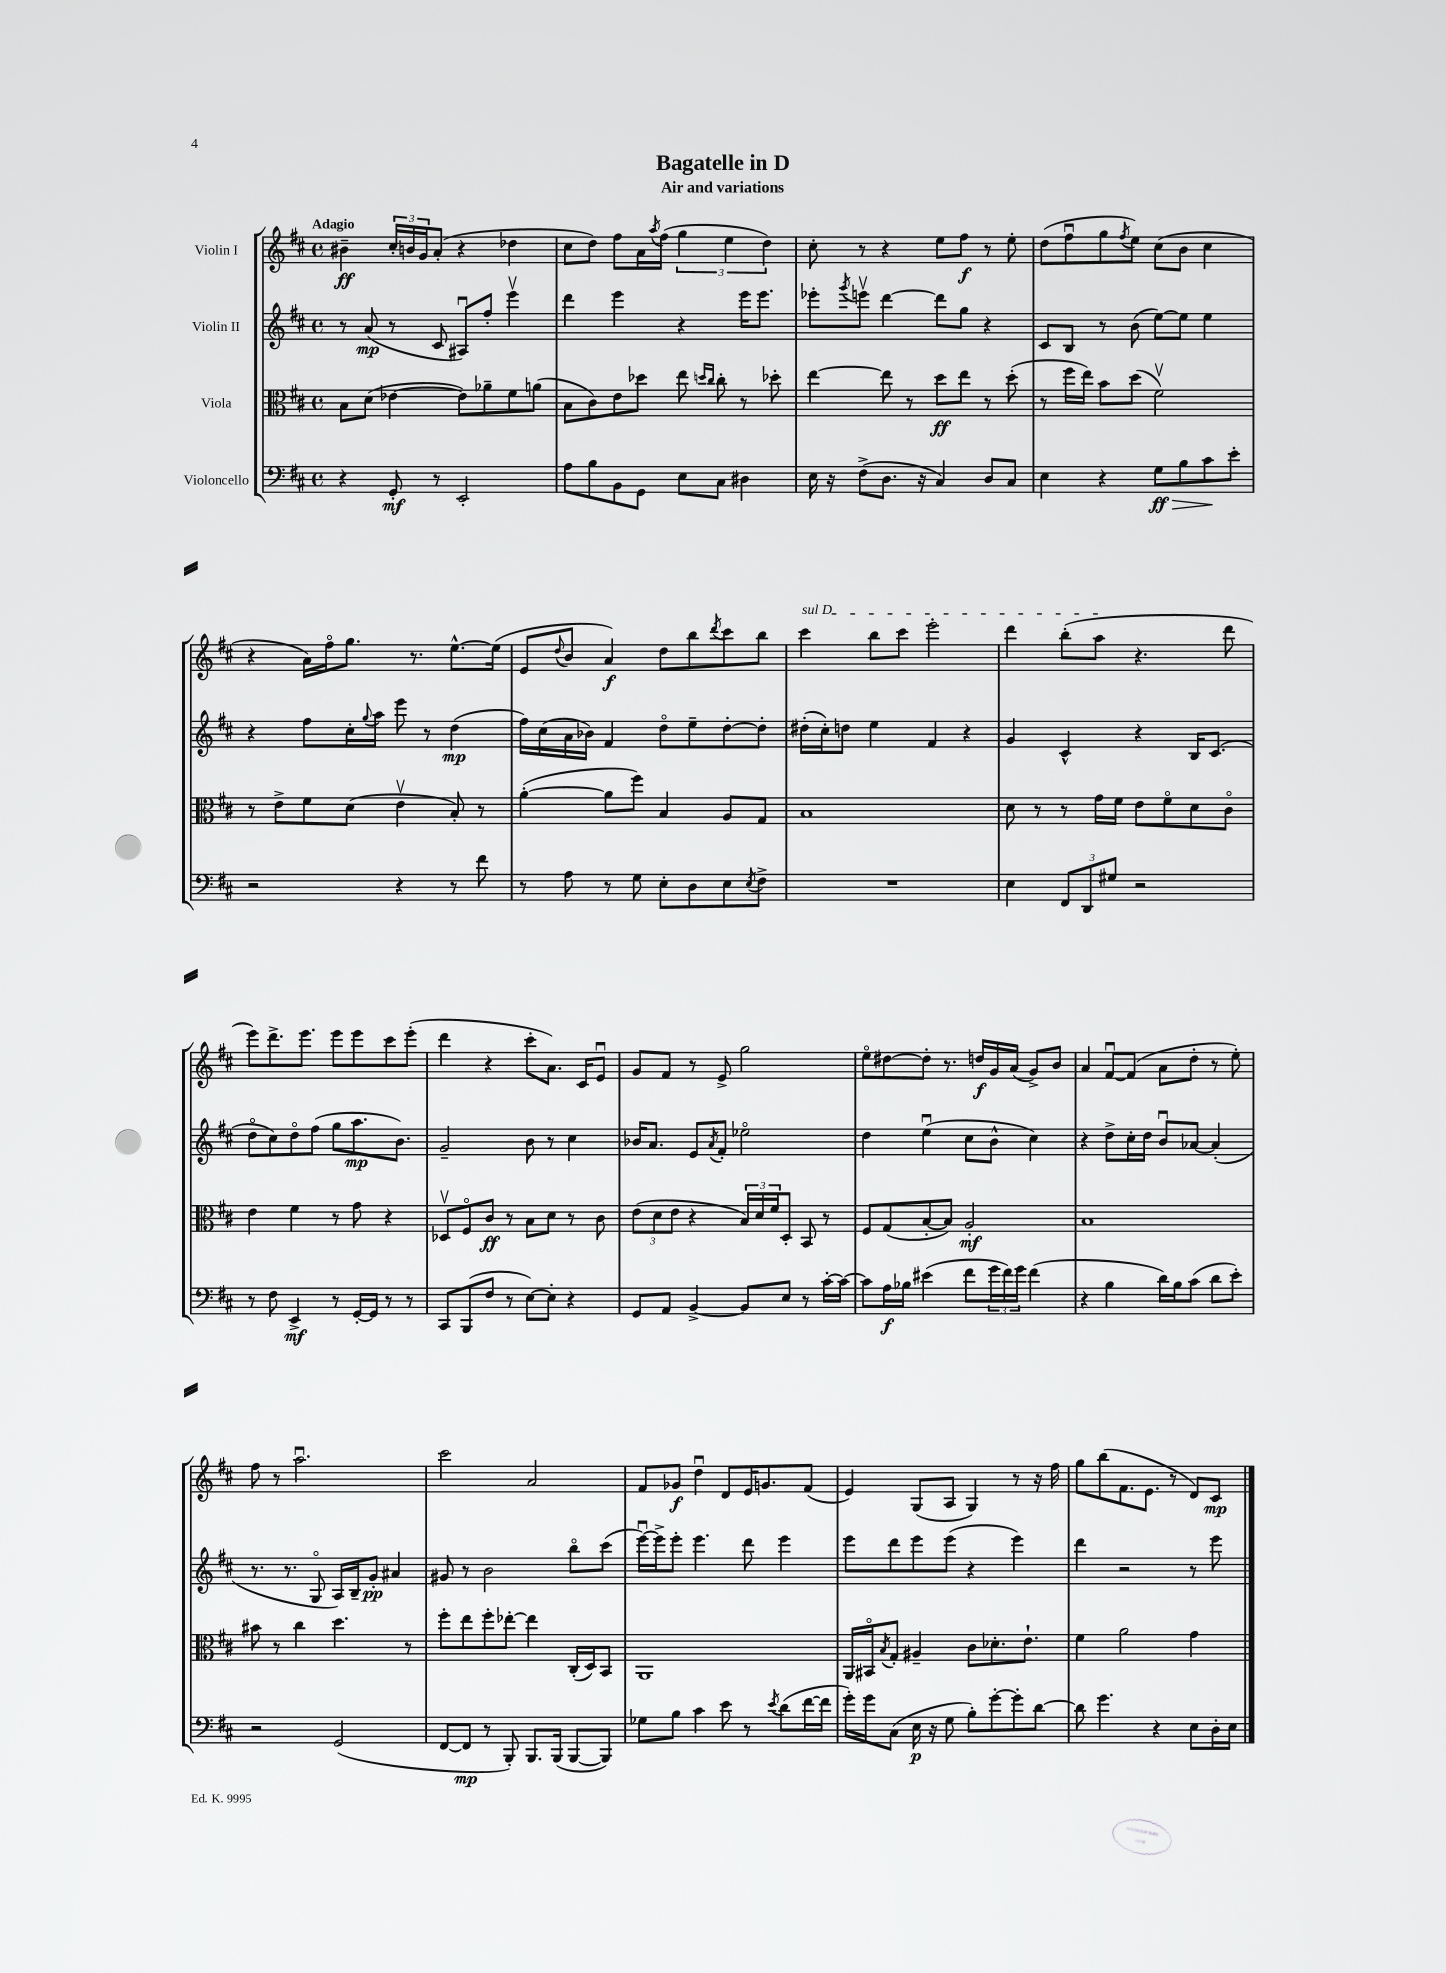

**kern	**kern	**kern	**kern
*staff4	*staff3	*staff2	*staff1
*clefF4	*clefC3	*clefG2	*clefG2
*k[f#c#]	*k[f#c#]	*k[f#c#]	*k[f#c#]
*M4/4	*M4/4	*M4/4	*M4/4
*met(c)	*met(c)	*met(c)	*met(c)
4r	8B	8r	4b#~
.	(8d	(8a	.
8GG'	[4e-	8r	24cc#'
.	.	.	24b
.	.	.	24g
8r	.	8c#	(8a'
2EE'	8e-])	8A#u)	4r
.	8a-~	8ff#'	.
.	8f#	4eeev	4dd-
.	(8a	.	.
=	=	=	=
8A	8B	4ddd	8cc#
8B	8c#)	.	8dd)
8BB	8e	4eee	8ff#
8GG	8dd-	.	16a
.	.	.	8qaa
.	.	.	(16ff#
8E	8ee	4r	6gg
.	16qqdd	.	.
.	16qqcc#	.	.
8C#	8cc#'	.	.
.	.	.	6ee
4D#	8r	16eee	.
.	.	8.eee	.
.	.	.	6dd)
.	8dd-'	.	.
=	=	=	=
16E	[4ee	8eee-'	8cc#'
16r	.	.	.
.	.	8qggg	.
(8F#^	.	8eeev	8r
8.D	8ee]	[4ddd	4r
.	8r	.	.
16r	.	.	.
4C#)	8dd	8ddd]	8ee
.	8ee	8gg	8ff#
8D	8r	4r	8r
8C#	(8dd'	.	8ee'
=	=	=	=
4E	8r	8c#	(8dd
.	16ff#	8B	8ff#u
.	16ee)	.	.
4r	8b	8r	8gg
.	.	.	8qff#
.	(8dd	(8b	8ee)
8G	2f#v)	[8ee)	(8cc#
8B	.	8ee]	8b
8c#	.	4ee	4cc#
8e'	.	.	.
=	=	=	=
2r	8r	4r	4r
.	8e^	.	.
.	8f#	8ff#	16a)
.	.	.	16ff#o
.	(8d	16cc#'	8.gg
.	.	8qqgg	.
.	.	16aa	.
4r	4ev	8eee	.
.	.	.	8.r
.	.	8r	.
8r	8B')	(4dd	[8.ee^^
8f#	8r	.	.
.	.	.	(16ee]
=	=	=	=
8r	([4a'	16ff#)	8e
.	.	(16cc#	.
.	.	.	8qqdd
8A	.	16a	8b
.	.	16b-)	.
8r	8a]	4f#	4a)
8G	8ff#)	.	.
8E'	4B	8ddo	8dd
8D	.	8ee~	8bb
.	.	.	8qddd
8E	8A	[8dd'	8ccc#
8qE	.	.	.
8F#^	8G	8dd']	8bb
=	=	=	=
1r	1B	(16dd#'	4ccc#
.	.	16cc#')	.
.	.	8dd	.
.	.	4ee	8bb
.	.	.	8ccc#
.	.	4f#	2eee'
.	.	4r	.
=	=	=	=
4E	8d	4g	4ddd
.	8r	.	.
12FF#	8r	4c#^^	(8bb'
12DD	.	.	.
.	16g	.	8aa
12G#	.	.	.
.	16f#	.	.
2r	8e	4r	4.r
.	8f#o	.	.
.	8d	16B	.
.	.	(8.c#	.
.	8c#o	.	8ddd
=	=	=	=
8r	4e	8ddo	8eee)
8F#	.	8cc#)	8.ddd^
4EE^	4f#	8ddo	.
.	.	.	8.eee
.	.	(8ff#	.
8r	8r	8gg	8eee
[16GG'	8g	8.aa	8eee
16GG]	.	.	.
8r	4r	.	8ccc#
.	.	8.b)	.
8r	.	.	(8eee'
=	=	=	=
8CC#	8D-v	2g~	4ddd
(8BBB	8F#o	.	.
8F#	8c#	.	4r
8r	8r	.	.
[8E)	8B	8b	8ccc#'
8E']	8d	8r	8.a)
4r	8r	4cc#	.
.	.	.	16c#
.	8c#	.	8eu
=	=	=	=
8GG	(12e	16b-	8g
.	.	8.a	.
.	12d	.	.
8AA	.	.	8f#
.	12e	.	.
[4BB^	4r	8e	8r
.	.	8qa	.
.	.	8f#'	8e^
8BB]	24B)	2ee-o	2gg
.	24d	.	.
.	24f#	.	.
8E	8D'	.	.
8r	8BB	.	.
[16c#'	8r	.	.
16c#_	.	.	.
=	=	=	=
8c#]	8F#	4dd	8eeo
16A	(8G	.	[8dd#
16B-	.	.	.
(4e#	[8B'	(4eeu	8dd#']
.	8B])	.	8.r
8f#	2A'	8cc#	.
.	.	.	16dd
24g	.	8b^^	16g
24f#)	.	.	.
.	.	.	(16a
24g	.	.	.
(4f#	.	4cc#)	8g^)
.	.	.	8b
=	=	=	=
4r	1B	4r	4a
4B	.	8dd^	[8f#u
.	.	16cc#'	(8f#]
.	.	16dd	.
16d)	.	8bu	8a
16B	.	.	.
(8c#	.	[8a-	8dd'
8d	.	(4a-']	8r
8e')	.	.	8ee')
=	=	=	=
2r	8b#	8.r	8ff#
.	8r	.	8r
.	.	8.r	.
.	4cc#	.	2.aau
.	.	8Go	.
(2GG	4.dd	16A)	.
.	.	16B~	.
.	.	8g'	.
.	.	4a#	.
.	8r	.	.
=	=	=	=
[8FF#	8ff#'	8g#	2ccc#
8FF#]	8ee	8r	.
8r	8ff#'	2b	.
8BBB')	[8ee-'	.	.
8.BBB	4ee-]	.	2a
(16BBB	.	.	.
[8BBB	(16C#'	8bbo	.
.	16D)	.	.
8BBB])	8BB	(8ccc#	.
=	=	=	=
8G-	1AA	[16eeeu)	8f#
.	.	16eee^]	.
8B	.	8eee'	8g-
4c#	.	4.eee	4ddu
8e	.	.	8d
8r	.	8ddd	16e
.	.	.	8.g
8qe	.	.	.
(8d	.	4eee	.
[16f#	.	.	(8f#
16f#]	.	.	.
=	=	=	=
16g')	16AA	8eee	4e)
16g	16BB#o	.	.
.	8qB	.	.
(8C#	8G'	8ddd	.
16E	4A#~	8eee	(8G
16r	.	.	.
8G	.	(8eee	8A
8B')	8c#	4r	4G)
[8g'	8.d-'	.	.
8g']	.	4eee)	8r
.	8.e`	.	.
[8d	.	.	16r
.	.	.	16ff#
=	=	=	=
8d]	4f#	4ddd	8gg
4.g	.	.	(8bb
.	2a	2r	8.f#
.	.	.	8.e
4r	.	.	.
.	.	.	8r
8E	4g	8r	8d)
16D'	.	8eee	8c#
16E	.	.	.
==	==	==	==
*-	*-	*-	*-
